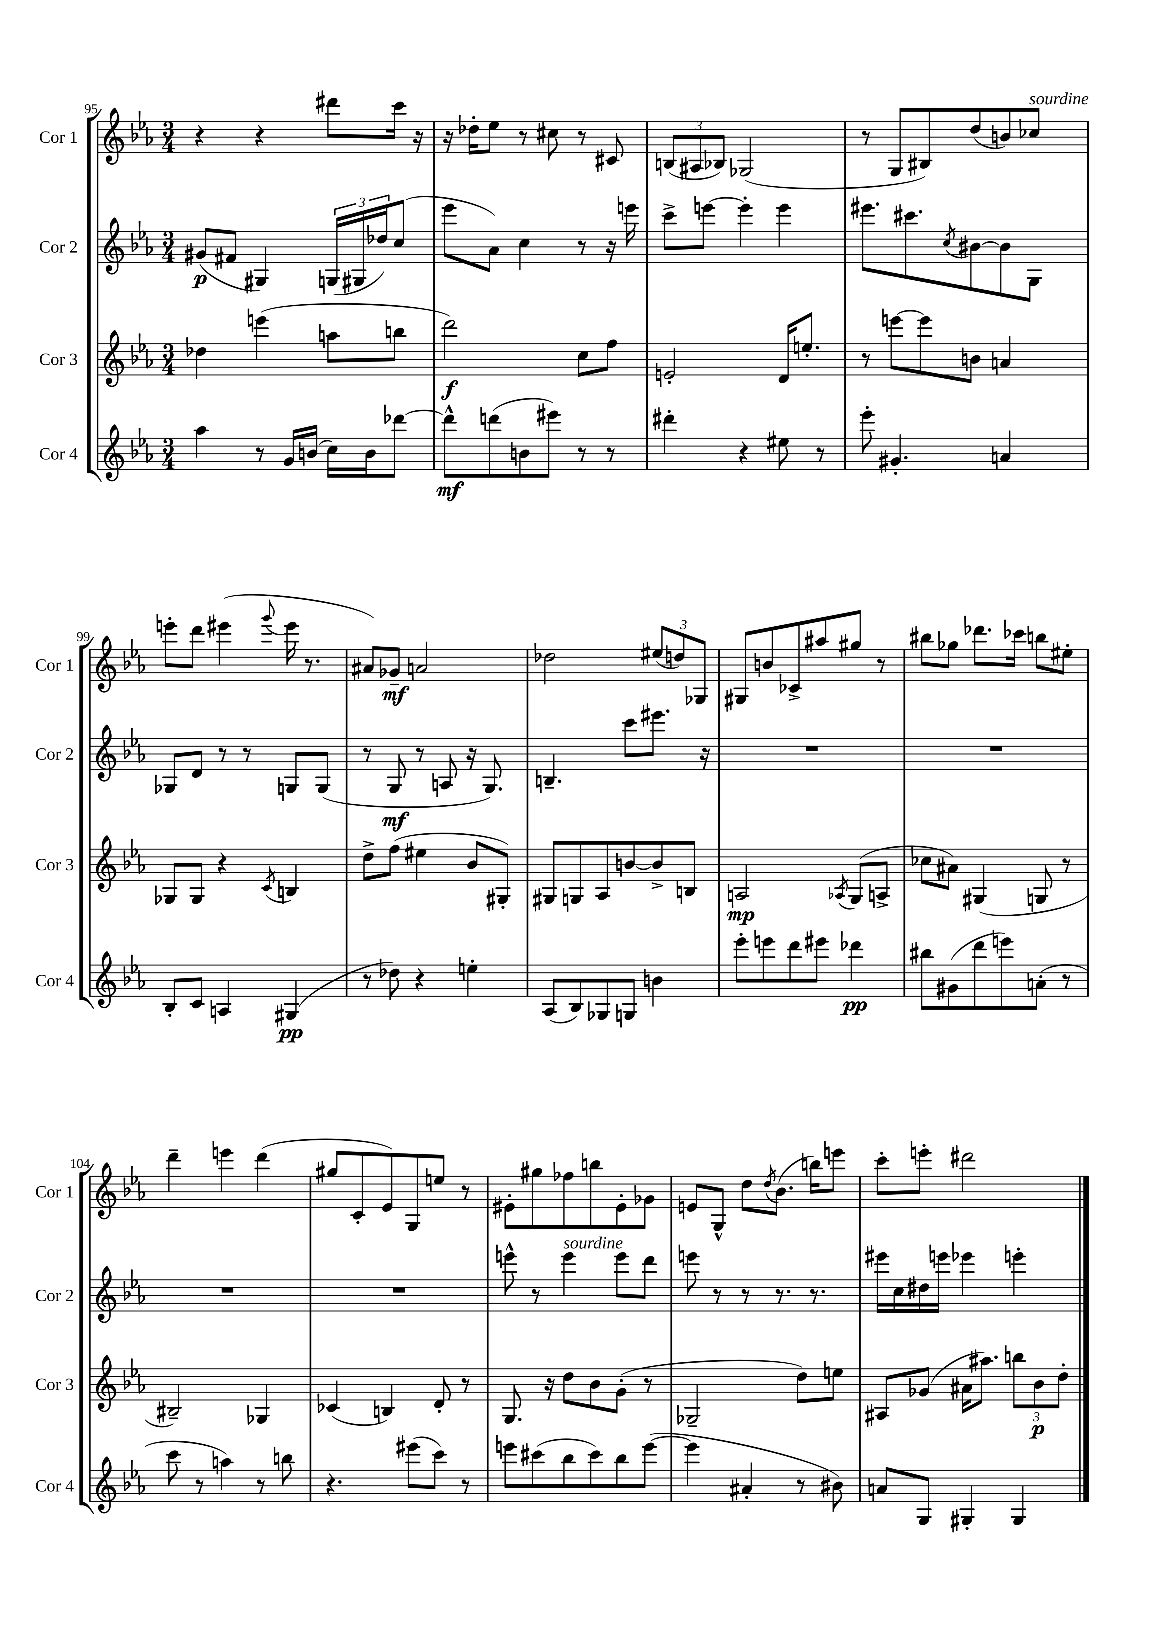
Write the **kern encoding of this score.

**kern	**kern	**kern	**kern
*staff4	*staff3	*staff2	*staff1
*clefG2	*clefG2	*clefG2	*clefG2
*k[b-e-a-]	*k[b-e-a-]	*k[b-e-a-]	*k[b-e-a-]
*M3/4	*M3/4	*M3/4	*M3/4
4aa-	4dd-	(8g#	4r
.	.	8f#	.
8r	(4eee	4G#)	4r
16g	.	.	.
(16b	.	.	.
16cc)	8aa	(24G	8ddd#
.	.	24G#	.
16b	.	.	.
.	.	24dd-)	.
[8ddd-	8bb	(8cc	16ccc
.	.	.	16r
=	=	=	=
8ddd-^^]	2ddd)	8eee-	16r
.	.	.	16dd-'
(8ddd	.	8a-)	8ee-
8b	.	4cc	8r
8eee#)	.	.	8cc#
8r	8cc	8r	8r
8r	8ff	16r	8c#
.	.	16eee	.
=	=	=	=
4ddd#'	2e'	8ccc^	(12B
.	.	.	12A#
.	.	[8eee	.
.	.	.	12B-)
4r	.	4eee']	(2G-
8ee#	16d	4eee	.
.	8.ee'	.	.
8r	.	.	.
=	=	=	=
8eee-'	8r	8.eee#	8r
4.g#'	[8eee	.	8G
.	.	8.ccc#	.
.	8eee]	.	8B#)
.	.	8qcc	.
.	8b	[8b#	(8dd
4a	4a	8b#]	8b)
.	.	8G	8cc-
=	=	=	=
8B-'	8G-	8G-	8eee'
8c	8G-	8d	8ddd
4A	4r	8r	(4eee#
.	.	8r	.
.	8qc	.	8qqggg
(4G#	4B	8G	16eee#
.	.	.	8.r
.	.	(8G	.
=	=	=	=
8r	8dd^	8r	8a#)
8dd-)	(8ff	8G	8g-~
4r	4ee#	8r	2a
.	.	8A	.
4ee'	8b-	16r	.
.	.	8.G)	.
.	8G#')	.	.
=	=	=	=
(8A-	8G#	4.B~	2dd-
8B-)	8G	.	.
8G-	8A-	.	.
8G	[8b	8ccc	.
4b	8b^]	8.eee#	(12ee#
.	.	.	12dd)
.	8B	.	.
.	.	.	12G-
.	.	16r	.
=	=	=	=
8eee-'	2A	2.r	8G#
8eee	.	.	8b
8ddd	.	.	8c-^
8eee#	.	.	8aa#
.	8qA-	.	.
4ddd-	(8G	.	8gg#
.	8A^	.	8r
=	=	=	=
8bb#	8cc-	2.r	8bb#
(8g#	8a#)	.	8gg-
8ddd	(4G#	.	8.ddd-
8eee)	.	.	.
.	.	.	16ccc-
(8a'	8G	.	8bb
8r	8r	.	8ee#'
=	=	=	=
8ccc	2B#~)	2.r	4ddd~
8r	.	.	.
4aa)	.	.	4eee
8r	4G-	.	(4ddd
8bb	.	.	.
=	=	=	=
4.r	(4c-	2.r	8gg#
.	.	.	8c'
.	4B)	.	8e-)
(8eee#	.	.	8G
8ccc)	8d'	.	8ee
8r	8r	.	8r
=	=	=	=
8eee	8.G	8eee^^	8e#'
(8ccc#	.	8r	8gg#
.	16r	.	.
8bb-	8dd	4eee	8ff-
8ccc#)	8b-	.	8bb
8bb-	(8g'	8eee	8e#'
([8eee	8r	8ddd	8g-
=	=	=	=
4eee]	2G-~	8eee	8e
.	.	8r	8G^^
4a#'	.	8r	8dd
.	.	.	8qdd
.	.	8.r	(8.b-
8r	8dd)	.	.
.	.	8.r	16bb)
8b#)	8ee	.	8eee
=	=	=	=
8a	8A#	16eee#	8ccc'
.	.	16cc	.
8G	(8g-	16dd#	8eee'
.	.	16eee	.
4G#'	16a#	4eee-	2ddd#
.	8.aa#)	.	.
4G#	12bb	4eee'	.
.	12b-	.	.
.	12dd'	.	.
==	==	==	==
*-	*-	*-	*-
